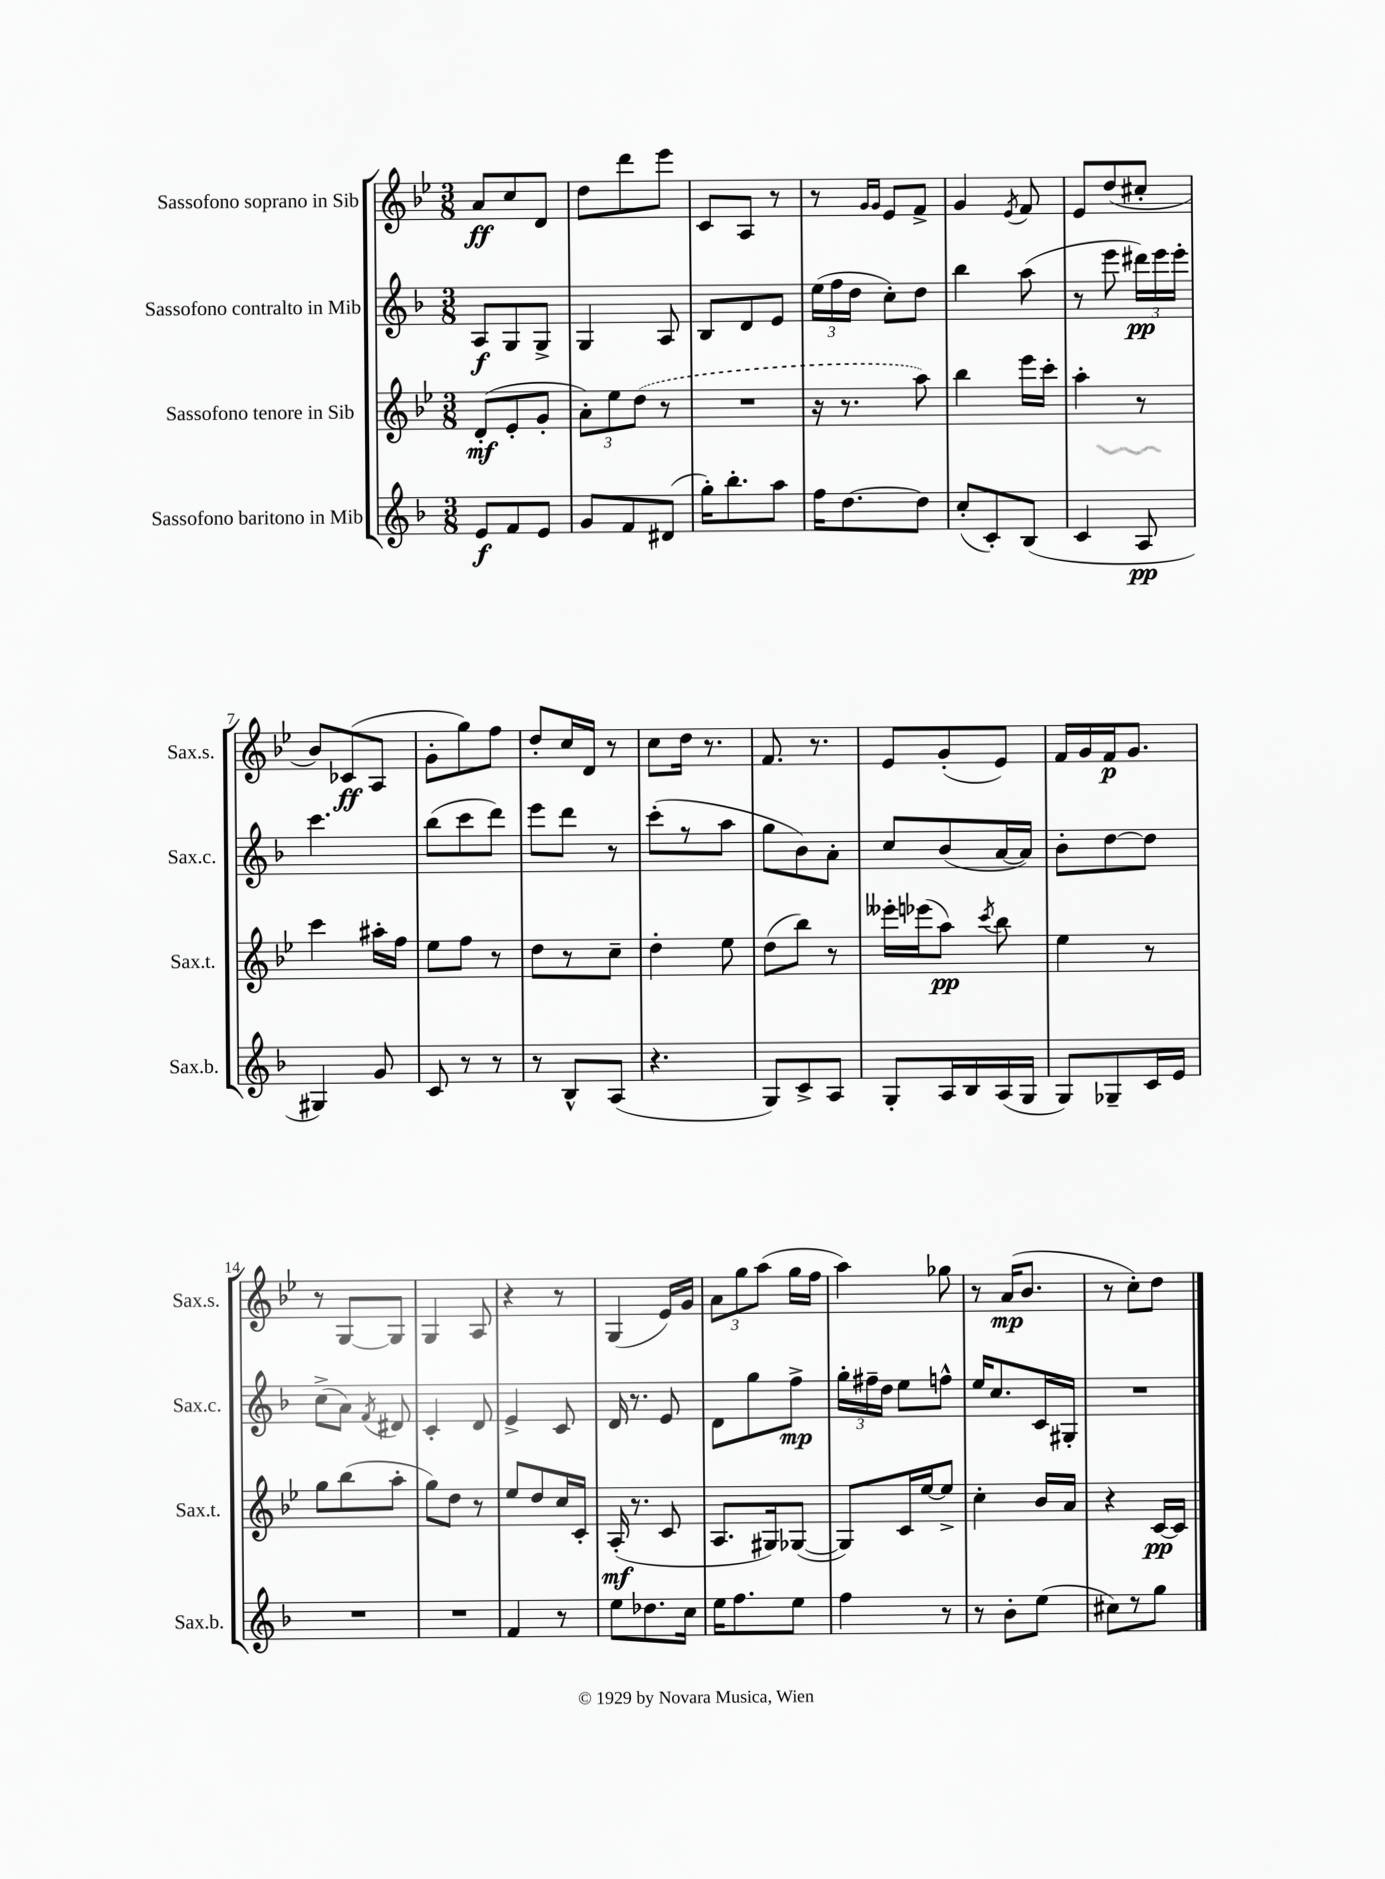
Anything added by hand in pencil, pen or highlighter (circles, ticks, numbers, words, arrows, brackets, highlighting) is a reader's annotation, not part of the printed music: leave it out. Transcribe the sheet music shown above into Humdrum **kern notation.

**kern	**kern	**kern	**kern
*staff4	*staff3	*staff2	*staff1
*clefG2	*clefG2	*clefG2	*clefG2
*k[b-]	*k[b-e-]	*k[b-]	*k[b-e-]
*M3/8	*M3/8	*M3/8	*M3/8
8e/L	(8d'/L	8A/L	8a/L
8f/	8e-'/	8G/	8cc/
8e/J	8g'/J	8G^/J	8d/J
=	=	=	=
8g/L	12a'\L)	4G/	8dd\L
.	12ee-\	.	.
8f/	.	.	8ddd\
.	(12dd\J	.	.
(8d#/J	8r	8A/	8eee-\J
=	=	=	=
16gg'\LK)	4.r	8B-/L	8c/L
8.bb-'\	.	.	.
.	.	8d/	8A/J
8aa\J	.	8e/J	8r
=	=	=	=
16ff\LK	16r	(24ee\LL	8r
.	.	24ff\	.
[8.dd\	8.r	.	.
.	.	24dd\JJ	.
.	.	.	16qqg/LL
.	.	.	16qqg/JJ
.	.	8cc'\L)	8e-/L
8dd\]J	8aa\)	8dd\J	8f^/J
=	=	=	=
(8cc'/L	4bb-\	4bb-\	4g/
8c'/)	.	.	.
.	.	.	8qe-/
(8B-/J	16eee-\LL	(8aa\	8f/
.	16ccc'\JJ	.	.
=	=	=	=
4c/	4aa'\	8r	8e-/L
.	.	8eee\	(8dd/
8A/	8r	24ddd#\LL)	8cc#'/J
.	.	24eee\	.
.	.	24eee'\JJ	.
=	=	=	=
4G#/)	4ccc\	4.ccc\	8b-/L)
.	.	.	(8c-/
8g/	16aa#'\LL	.	8A/J
.	16ff\JJ	.	.
=	=	=	=
8c/	8ee-\L	(8bb-\L	8g'\L
8r	8ff\J	8ccc\	8gg\)
8r	8r	8ddd\J)	8ff\J
=	=	=	=
8r	8dd\L	8eee\L	8dd'/L
8B-^^/L	8r	8ddd\J	16cc/L
.	.	.	16d/JJ
(8A/J	8cc~\J	8r	8r
=	=	=	=
4.r	4dd'\	(8ccc'\L	8cc\L
.	.	8r	16dd\Jk
.	.	.	8.r
.	8ee-\	8aa\J	.
=	=	=	=
8G/L)	(8dd\L	8gg\L	8.f/
8c^/	8bb-\J)	8b-\)	.
.	.	.	8.r
8A/J	8r	8a'\J	.
=	=	=	=
8G'/L	16eee--'\LL	8cc/L	8e-/L
.	(16eee-\J	.	.
16A/L	8aa\J)	(8b-/	(8g'/
16B-/	.	.	.
.	8qccc/	.	.
(16A/	8bb-\	[16a/L	8e-/J)
16G/JJ	.	16a/]JJ)	.
=	=	=	=
8G/L)	4ee-\	8b-'\L	16f/LL
.	.	.	16g/
8G-~/	.	[8dd\	16f/J
.	.	.	8.g/J
16c/L	8r	8dd\]J	.
16e/JJ	.	.	.
=	=	=	=
4.r	8gg\L	(8cc^\L	8r
.	(8bb-\	8a\J)	[8G/L
.	.	8qf/	.
.	8aa'\J	8d#/	8G/]J
=	=	=	=
4.r	8gg\L)	4c'/	4G/
.	8dd\J	.	.
.	8r	8d/	8A/
=	=	=	=
4f/	8ee-/L	4e^/	4r
.	8dd/	.	.
8r	16cc/L	8c/	8r
.	16c'/JJ	.	.
=	=	=	=
8ee\L	(16A'/	16d/	(4G/
.	8.r	8.r	.
8.dd-\	.	.	.
.	8c/	8e/	16e-/LL)
16cc\Jk	.	.	16g/JJ
=	=	=	=
16ee\LK	8.A/L	8d\L	12a\L
8.ff\	.	.	.
.	.	.	12gg\
.	.	8gg\	.
.	.	.	(12aa\J
.	16G#/k)	.	.
8ee\J	([8G-/J	8ff^\J	16gg\LL
.	.	.	16ff\JJ
=	=	=	=
4ff\	8G-/]L)	24gg'\LL	4aa\)
.	.	24ff#~\	.
.	.	24dd\JJ	.
.	16c/L	8ee\L	.
.	[16ee-/J	.	.
8r	8ee-^/]J	8ff^^\J	8gg-\
=	=	=	=
8r	4cc'\	16ee/LK	8r
.	.	8.cc/	.
8b-'\L	.	.	(16a/LK
.	.	.	8.b-/J
(8ee\J	16b-/LL	16c/L	.
.	16a/JJ	16G#'/JJ	.
=	=	=	=
8cc#\L)	4r	4.r	8r
8r	.	.	8cc'\L)
8gg\J	[16c/LL	.	8dd\J
.	16c/]JJ	.	.
==	==	==	==
*-	*-	*-	*-
